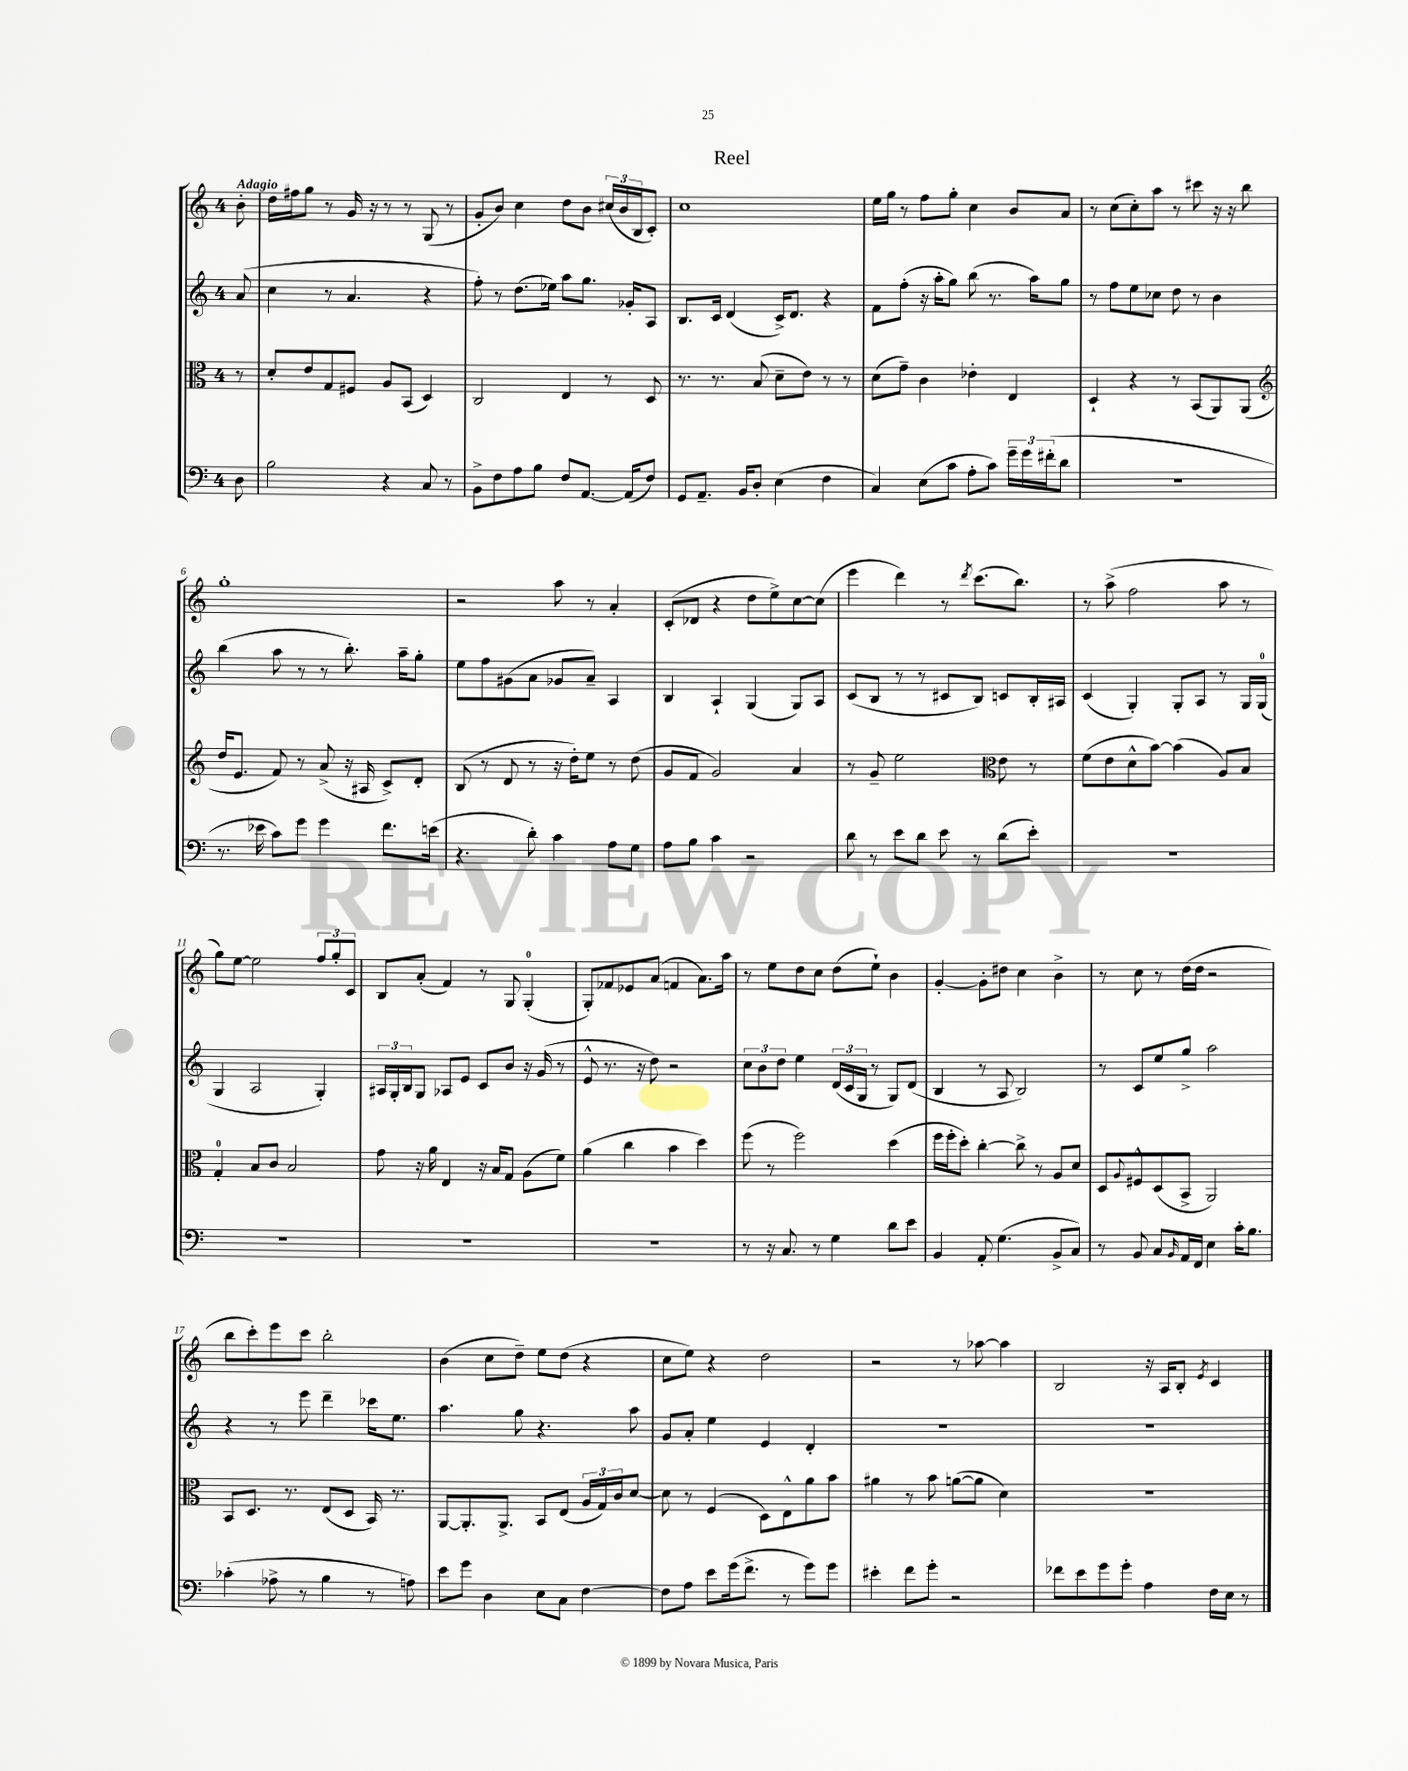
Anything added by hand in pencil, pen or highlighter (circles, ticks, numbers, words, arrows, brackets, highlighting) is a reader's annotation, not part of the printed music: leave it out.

**kern	**kern	**kern	**kern
*staff4	*staff3	*staff2	*staff1
*clefF4	*clefC3	*clefG2	*clefG2
*k[]	*k[]	*k[]	*k[]
*M4/4	*M4/4	*M4/4	*M4/4
8D	8r	(8a	8b'
=	=	=	=
2B	8d'	4cc	16dd
.	.	.	16ff#
.	8e	.	8gg
.	8G	8r	8r
.	8F#	4.a	16g
.	.	.	16r
4r	8A	.	8r
.	(8BB	.	8r
8C	4D)	4r	(8G
8r	.	.	8r
=	=	=	=
8BB^	2C	8ff')	8g'
8F	.	8r	8b)
8A	.	(8.dd	4cc
8B	.	.	.
.	.	16ee-)	.
8F	4E	8aa	8dd
[8.AA	.	8.gg	8b
.	8r	.	(24cc#
.	.	.	24b
(16AA]	.	16g-'	.
.	.	.	24B
8F)	8D	8A	8c')
=	=	=	=
8GG	8.r	8.B	1cc
8.AA~	.	.	.
.	8.r	16c	.
.	.	(4d	.
16BB	.	.	.
8D'	(8B	.	.
(4E	8d~	16c^)	.
.	.	8.d	.
.	8e)	.	.
4F	8r	4r	.
.	8r	.	.
=	=	=	=
4C)	(8d	8f	16ee
.	.	.	16gg
.	8g~)	(8ff'	8r
(8E	4c	16r	8ff
.	.	16aa'	.
8c	.	8gg)	8gg'
8A'	4e-'	(8bb	4cc
8c)	.	8.r	.
24g~	4E	.	8b
24g	.	.	.
.	.	16aa)	.
(24f#'	.	.	.
8d	.	8gg	8a
=	=	=	=
1r	4D`	8r	8r
.	.	8ff	(8cc
.	4r	8ee	8cc')
.	.	8cc-	8aa
.	8r	8dd	8r
.	(8BB	8r	8ccc#
.	8AA)	4b	16r
.	.	.	16r
.	(8AA	.	8bb
=	=	=	=
*	*clefG2	*	*
8.r	16dd	(4bb	1gg'
.	8.e	.	.
16e-	.	.	.
8c)	8f)	8aa	.
8g	8r	8r	.
4g	(8a^	8r	.
.	16r	8.bb')	.
.	16A#	.	.
8.f	8c^)	.	.
.	.	16aa~	.
.	8d'	8gg'	.
(16e	.	.	.
=	=	=	=
4.r	(8B	8ee	2r
.	8r	8ff	.
.	8d	(8g#	.
8d')	8r	8a	.
4c	16r	8g-	8aa
.	16dd')	.	.
.	8ee	8a~)	8r
8A	8r	4A	4a'
8G	(8dd	.	.
=	=	=	=
8A	8g	4B	(8c'
8B	8f	.	8d-
4c	2g)	4A`	4r
2r	.	(4G	8dd
.	.	.	8ee^)
.	4a	8G)	[8cc
.	.	8A	(8cc]
=	=	=	=
8d	8r	(8c	4eee
8r	8g~	8B	.
8e	2ee	8r	4ddd)
8d	.	8r	.
8e	.	8c#	8r
.	.	.	8qddd
8r	.	8B)	(8.ccc
*	*clefC3	*	*
(8d	8e	8c	.
.	.	.	8.bb)
8e')	8r	16B'	.
.	.	16A#	.
=	=	=	=
1r	(8f	(4c	8r
.	8e	.	(8aa^
.	8d^^	4G')	2ff
.	[8b)	.	.
.	(4b]	8G'	.
.	.	8A	.
.	8A)	8r	8aa
.	8B	16G	8r
.	.	(16G	.
=	=	=	=
1r	4G'	4G	8gg)
.	.	.	[8ee
.	8B	2A	2ee]
.	8c	.	.
.	2B	.	.
.	.	4G')	12ff
.	.	.	12gg'
.	.	.	12c
=	=	=	=
1r	8g	24A#	8B
.	.	24G'	.
.	.	24B	.
.	16r	8G	(8a'
.	16a	.	.
.	4E	8A-	4f)
.	.	8e	.
.	16r	8c	8r
.	16B	.	.
.	8G	8b	8G
.	(8A	16r	(4G'
.	.	(16g	.
.	8f)	8r	.
=	=	=	=
1r	(4a	8e^^	8G')
.	.	8.r	8f-
.	4cc	.	8e-
.	.	16r	.
.	.	8dd)	(8a
.	4b	2r	4f
.	4dd)	.	8.a)
.	.	.	16aa
=	=	=	=
8r	(8ff	12cc	8r
.	.	12b	.
16r	8r	.	8ee
.	.	12dd	.
8.C	.	.	.
.	2ff)	4ee	8dd
8r	.	.	8cc
4G	.	(24d	(8dd
.	.	24c	.
.	.	24G	.
.	.	8r	8ee`)
8d	(4dd	8G)	4b
8e	.	(8d	.
=	=	=	=
4BB	16ff	4B	[4g'
.	16ff'	.	.
.	8dd')	.	.
8AA'	[4cc'	8r	8g']
(4.G	.	8A	8dd#
.	8cc^]	2B)	4cc
.	8r	.	.
8BB^	8A	.	4b^
8C)	8d	.	.
=	=	=	=
8r	8D	8r	8r
.	8qqA	.	.
8BB	8F#^^	8c	8cc
8C	(8D	8ee	8r
16qqBB	.	.	.
16AA	8BB^	8gg^	(16dd
16FF	.	.	16dd
4E	2AA)	2aa	2r
16c'	.	.	.
8.B	.	.	.
=	=	=	=
(4c-'	8BB	4r	8bb
.	8.D	.	8ccc')
8A-^	.	8r	8eee
.	8.r	.	.
8r	.	8eee	8ccc
4B	(8E	4ddd~	2bb'
.	8D	.	.
8r	16BB)	16ccc-	.
.	8.r	8.ee	.
8A)	.	.	.
=	=	=	=
8e	[8AA	4.aa	(4b
8g	8.AA']	.	.
4D	.	.	8cc
.	8.AA^	.	.
.	.	8gg	8dd~)
8E	8BB	4.r	8ee
8C	(8E	.	(8dd
[4F	24A	.	4r
.	24G)	.	.
.	24c	.	.
.	[8d	8aa	.
=	=	=	=
8F]	8d]	8g	8cc
8A	8r	8a'	8ee)
8e	(4F	4ee	4r
(16g	.	.	.
8.f^	.	.	.
.	8D)	4e	2dd
8r	8E^^	.	.
8g)	8a	4d'	.
8g	8b	.	.
=	=	=	=
4e#'	4a#	1r	2r
8f	8r	.	.
8g'	8b	.	.
2r	([8a	.	8r
.	8a]	.	[8aa-
.	4d)	.	4aa-]
=	=	=	=
8f-	1r	1r	2B
8e	.	.	.
8g	.	.	.
8g'	.	.	.
4A	.	.	16r
.	.	.	16A
.	.	.	8B'
.	.	.	8qe
16F	.	.	4c
16E	.	.	.
8r	.	.	.
==	==	==	==
*-	*-	*-	*-
